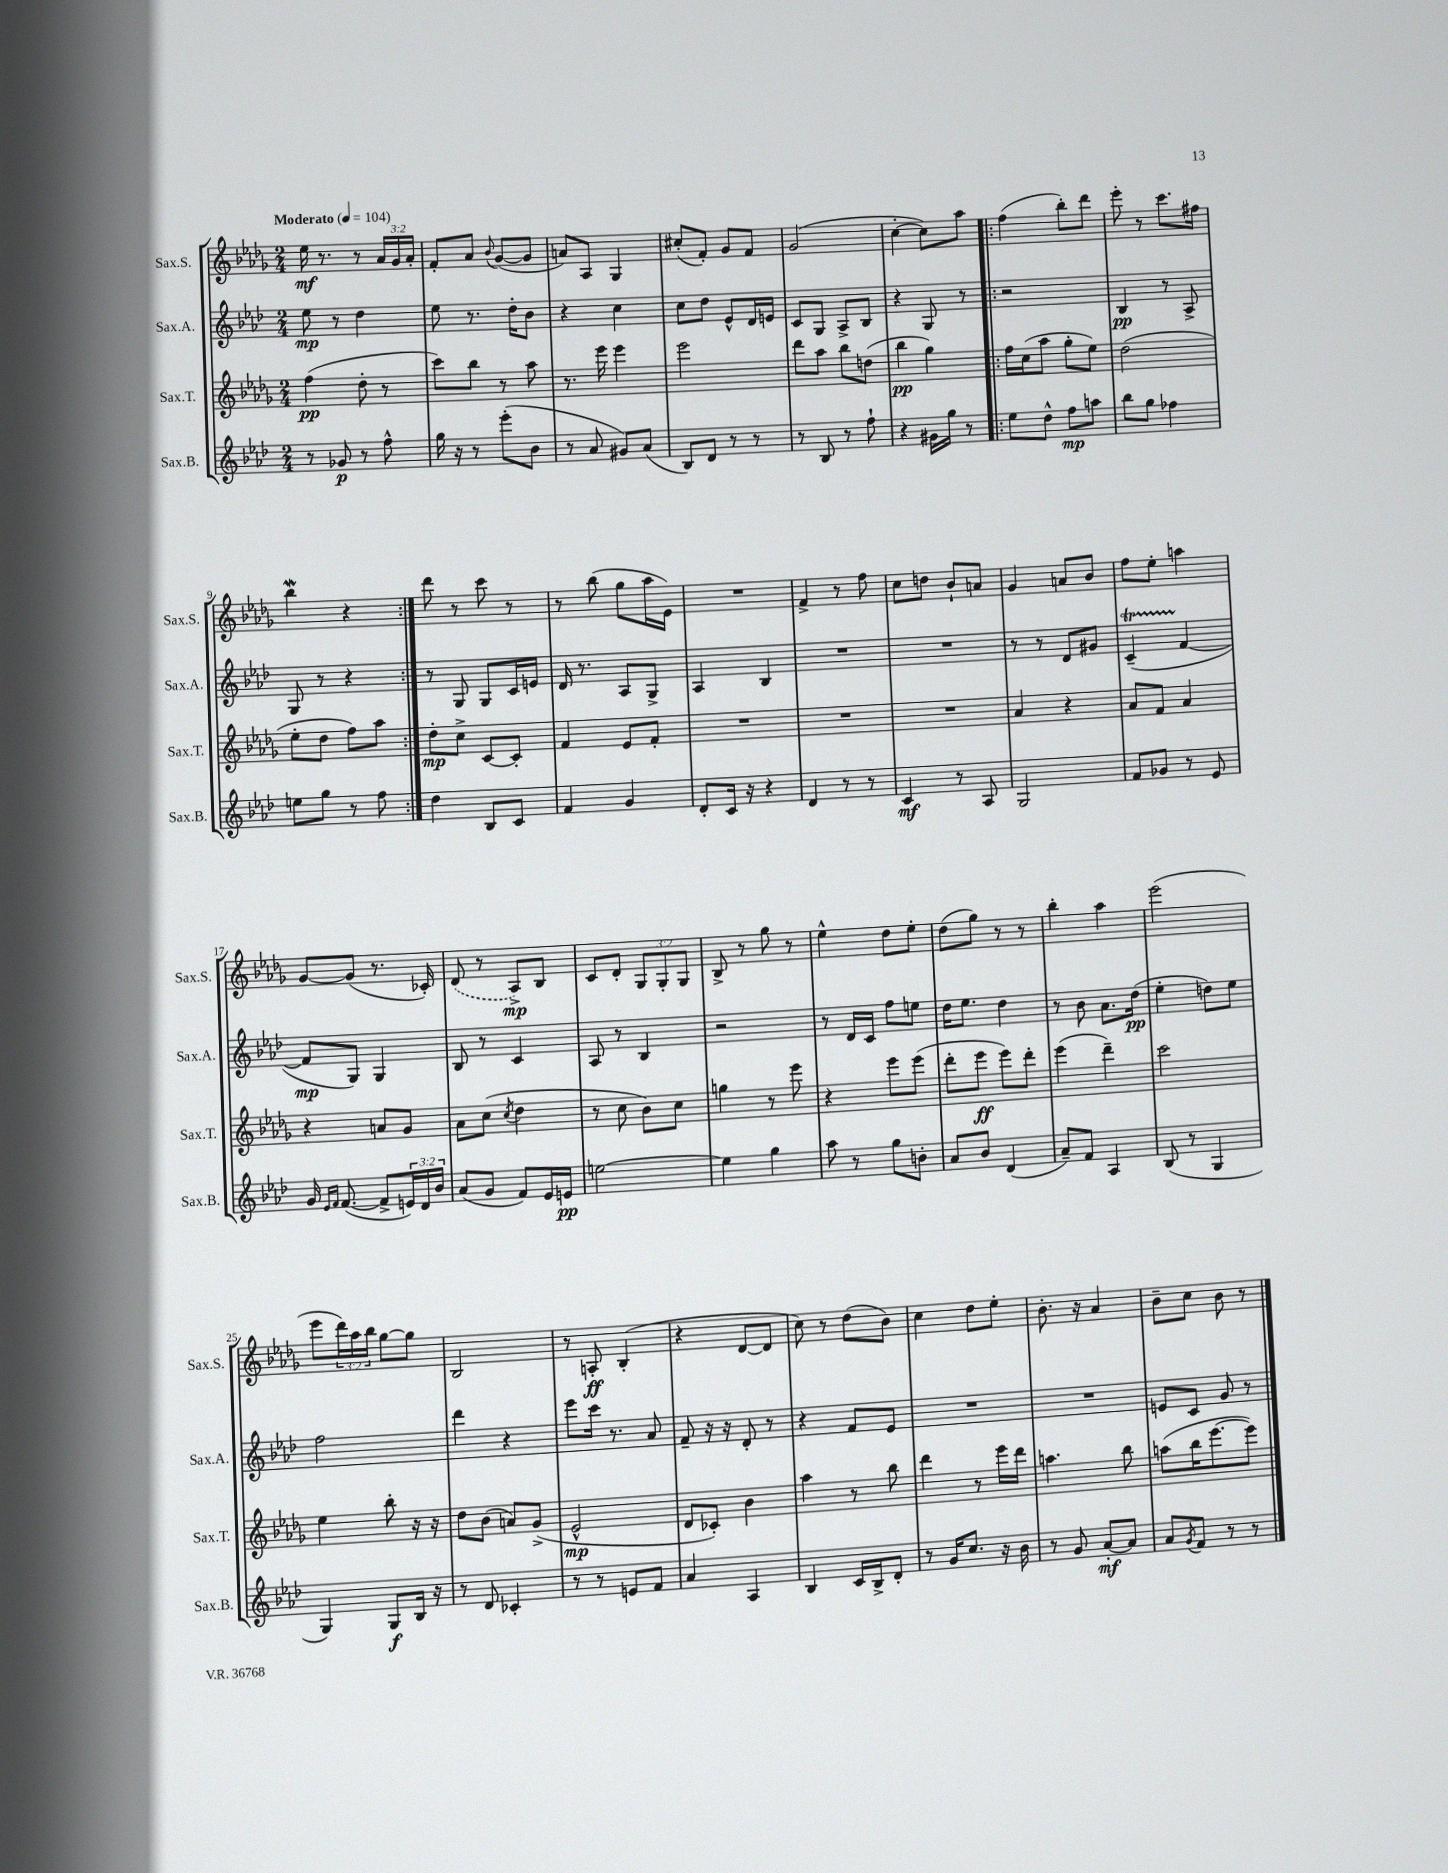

**kern	**kern	**kern	**kern
*staff4	*staff3	*staff2	*staff1
*clefG2	*clefG2	*clefG2	*clefG2
*k[b-e-a-d-]	*k[b-e-a-d-g-]	*k[b-e-a-d-]	*k[b-e-a-d-g-]
*M2/4	*M2/4	*M2/4	*M2/4
*MM104	*MM104	*MM104	*MM104
8r	(4ff\	8ee-\	16ee-\
.	.	.	8.r
8g-/	.	8r	.
8r	8dd-'\	4dd-\	8r
8ff^^\	8r	.	24a-/LL
.	.	.	24g-/
.	.	.	24a-'/JJ
=	=	=	=
16gg\	8ccc\L)	8ee-\	8f'/L
16r	.	.	.
8r	8bb-\J	8.r	8a-/J
.	.	.	8qqb-/
(8eee-'\L	8r	.	([8g-/L
.	.	16dd-'\LK	.
8b-\J	8aa-\	8b-\J	8g-/]J
=	=	=	=
8r	8.r	4r	8a/L)
8a-/	.	.	8A-/J
.	16eee-\	.	.
8g#/L)	4eee-\	4cc\	4G-/
(8a-/J	.	.	.
=	=	=	=
8B-/L)	2eee-\	8cc\L	(8cc#'/L
8d-/J	.	8dd-\J	8f'/J)
8r	.	8e-^^/L	8g-/L
8r	.	16d-/L	8f/J
.	.	16e/JJ	.
=	=	=	=
8r	8ddd-\L	8c/L	(2g-/
8B-/	8aa-\J	8G/J	.
8r	8bb-\L	8A-^/L	.
8ff`\	(8dd\J	8B-/J	.
=	=	=	=
4r	4bb-\	4r	[4cc'\
16g#\LL	4gg-\)	8G/	8cc\]L)
16gg\JJ	.	.	.
8r	.	8r	8aa-\J
=!|:	=!|:	=!|:	=!|:
8ee-\L	16ff\LL	2r	(4ff\
.	(16cc\J	.	.
8dd-^^\J	8aa-\J	.	.
8ff\L	8gg-'\L	.	8bb-'\L)
8aa\J	8ee-\J)	.	8ddd-\J
=	=	=	=
8bb-\L	(2dd-\	4B-/	8eee-'\
8gg\J	.	.	8r
4ff-\	.	8r	8.ccc\L
.	.	8A-^/	.
.	.	.	16ff#\Jk
=	=	=	=
8ee\L	8ee-'\L	8G/	4bb-\
8gg\J	8dd-\J	8r	.
8r	8ff\L)	4r	4r
8ff\	8aa-\J	.	.
=:|!	=:|!	=:|!	=:|!
4dd-\	8dd-'\L	8r	8ddd-\
.	8cc^\J	8G/	8r
8B-/L	[8c/L	8G/L	8ccc\
8c/J	8c'/]J	16c/L	8r
.	.	16e/JJ	.
=	=	=	=
4f/	4f/	16d-/	8r
.	.	8.r	.
.	.	.	(8bb-\
4g/	8e-/L	8A-/L	8gg-\L
.	8f'/J	8G^/J	16aa-\L
.	.	.	16e-\JJ)
=	=	=	=
8d-'/L	2r	4A-/	2r
16c/Jk	.	.	.
16r	.	.	.
4r	.	4B-/	.
=	=	=	=
4d-/	2r	2r	4f^/
8r	.	.	8r
8r	.	.	8ff\
=	=	=	=
4c/	2r	2r	8cc\L
.	.	.	8dd\J
8r	.	.	8b-`/L
8A-/	.	.	8a/J
=	=	=	=
2G/	4a-/	8r	4g-/
.	.	8r	.
.	4r	8d-/L	8a/L
.	.	8g#/J	8b-/J
=	=	=	=
8f/L	8a-/L	(4c~/	8ff\L
8g-/J	8f/J	.	8ee-'\J
8r	4a-/	[4f/	4aa\
8e-/	.	.	.
=	=	=	=
16g/	4r	8f/]L	[8g-/L
16qqe-/LL	.	.	.
16qqf/JJ	.	.	.
([8.f/	.	.	.
.	.	8G/J)	(8g-/]J
8f^/]L	8a/L	4G/	8.r
24e/L)	8g-/J	.	.
24d-/	.	.	.
.	.	.	16c-'/)
24b-/JJ	.	.	.
=	=	=	=
(8a-/L	8a-\L	8B-/	(8d-/
8g/J	(8cc\J	8r	8r
.	8qcc/	.	.
8f/L)	4dd-\	4c/	8A-^/L)
16e-/L	.	.	8B-/J
16e/JJ	.	.	.
=	=	=	=
[2ee\	8r	8A-/	8c/L
.	8cc\	8r	8d-'/J
.	8b-\L)	4B-/	12G-/L
.	.	.	12G-'/
.	8cc\J	.	.
.	.	.	12G-/J
=	=	=	=
4ee\]	4gg\	2r	8B-^/
.	.	.	8r
4gg\	8r	.	8gg-\
.	8eee-\	.	8r
=	=	=	=
8aa-\	4r	8r	4ee-^^\
8r	.	16d-/LL	.
.	.	16c/JJ	.
8gg\L	8eee-\L	8ff\L	8dd-\L
8b'\J	(8eee-\J	8ee\J	8ee-'\J
=	=	=	=
8a-/L	8ddd-'\L	16dd-\LK	(8dd-\L
.	.	8.ee-\J	.
8b-/J	8eee-\J	.	8gg-\J)
(4d-/	8eee-\L)	4dd-\	8r
.	8ddd-'\J	.	8r
=	=	=	=
8a-~/L)	(4eee-\	8r	4bb-'\
8f/J	.	8b-\	.
4A-/	4ddd-~\)	8.a-\L	4aa-\
.	.	(16dd-\Jk	.
=	=	=	=
(8B-/	2ccc\	4ee-'\	(2eee-\
8r	.	.	.
4G/	.	8dd\L)	.
.	.	8ee-\J	.
=	=	=	=
4G/)	4ee-\	2ff\	8eee-\L
.	.	.	24ddd-\L)
.	.	.	24aa-\
.	.	.	24bb-\JJ
8G/L	8bb-'\	.	[8gg-\L
16B-/Jk	16r	.	8gg-\]J
16r	16r	.	.
=	=	=	=
8r	8dd-\L	4ddd-\	2B-/
8d-/	(8b-\J	.	.
4c-'/	8a/L)	4r	.
.	(8g-^/J	.	.
=	=	=	=
8r	2e-^^/	8eee-\L	8r
8r	.	16ccc\Jk	8A'/
.	.	8.r	.
8e/L	.	.	(4B-'/
8f/J	.	8a-/	.
=	=	=	=
4a-/	8d-/L	8f~/	4r
.	8c-'/J)	16r	.
.	.	16r	.
4A-/	4b-\	8d-'/	[8d-/L
.	.	8r	8d-/]J
=	=	=	=
4B-/	4aa-\	4r	8cc\)
.	.	.	8r
16c/LL	8r	8f/L	(8dd-\L
16B-^/J	.	.	.
8d-'/J	8bb-\	8e-/J	8b-\J)
=	=	=	=
8r	4ddd-\	2r	4cc\
16g/LK	.	.	.
8.cc/J	.	.	.
.	8r	.	8dd-\L
16r	16eee-\LL	.	8ee-'\J
16b-\	16ddd-\JJ	.	.
=	=	=	=
8r	4.aa\	2r	8.b-'\
8g/	.	.	.
.	.	.	16r
[8a-'/L	.	.	4a-/
8a-/]J	8bb-\	.	.
=	=	=	=
8a-/L	(8aa\L	8e/L	8b-~\L
8qg/	.	.	.
8f/J	16bb-\K	8c/J	8cc\J
.	[8.eee-\	.	.
8r	.	8g/	8b-\
8r	8eee-\]J)	8r	8r
==	==	==	==
*-	*-	*-	*-
